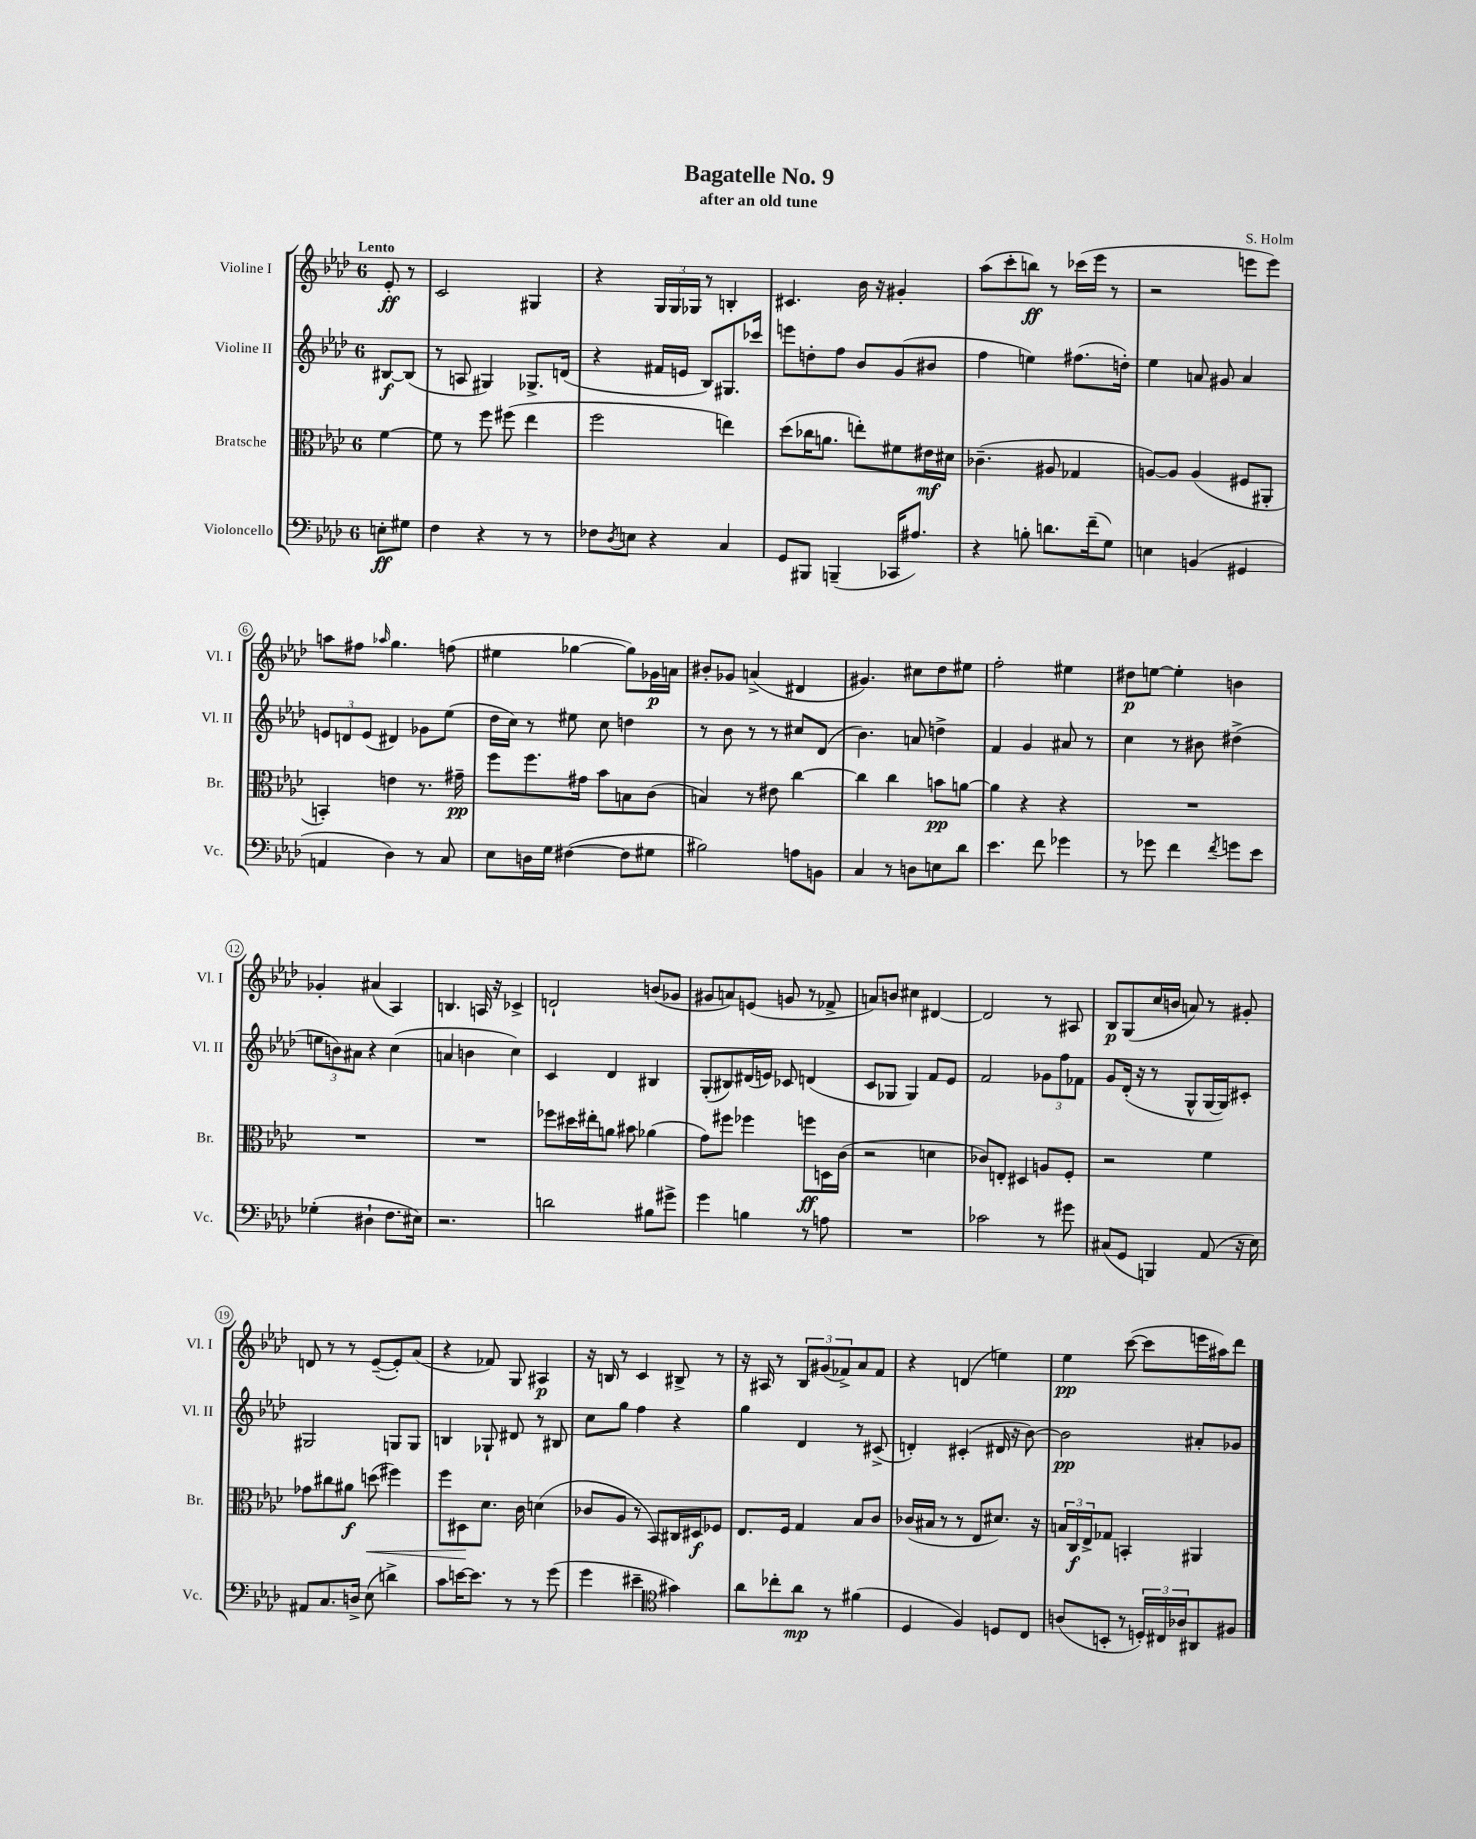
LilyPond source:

\header { title = "Bagatelle No. 9" composer = "S. Holm" subtitle = "after an old tune" }
<<
\new StaffGroup <<
\new Staff = "s0" \with { instrumentName = "Violine I" shortInstrumentName = "Vl. I" } {
    \clef treble \key aes \major \once \override Staff.TimeSignature.style = #'single-digit \time 6/8 \partial 4 \tempo "Lento"
    ees'8-.\ff r8 |
    c'2 gis4 |
    r4 \tuplet 3/2 { g16 g16 ges16 } r8 b4-. |
    cis'4. bes'16 r16 gis'4-. |
    aes''8( c'''8-. b''8\ff) r8 ces'''16( ees'''16 r8 |
    r2 e'''8 e'''8) |
    a''8 fis''8 \grace { aes''16 } g''4. f''8( |
    eis''4 ges''4~ ges''8) ges'16\p a'16 |
    bis'8-. ges'8 a'4->( dis'4 |
    gis'4.) cis''8 des''8 eis''8 |
    f''2-. eis''4 |
    dis''8\p e''8~ e''4-. b'4 |
    ges'4-. ais'4( aes4) |
    b4. a16 r16 ces'4-> |
    d'2-! b'8( ges'8 |
    gis'8 a'8) e'8( g'8 r8 fes'8-> |
    a'8) b'8 cis''4 dis'4~ |
    dis'2 r8 ais8 |
    bes8\p g8( c''16 b'16 a'8) r8 gis'8-. |
    d'8 r8 r8 ees'8~--( ees'8-.) aes'8( |
    r4 fes'8) g8 ais4\p |
    r16 b16 r8 c'4 bis8-> r8 |
    r16 ais16 r8 \tuplet 3/2 { bes8 gis'8( fes'8->) } aes'8 fes'8 |
    r4 d'4( e''4) |
    ees''4\pp c'''8~( c'''8 e'''16 ais''16) des'''8 \bar "|." |
}
\new Staff = "s1" \with { instrumentName = "Violine II" shortInstrumentName = "Vl. II" } {
    \clef treble \key aes \major \once \override Staff.TimeSignature.style = #'single-digit \time 6/8 \partial 4
    bis8~\f bis8( |
    r8 a8 gis4) ges8.-> d'16( |
    r4 fis'16 e'16 bes8) gis8. ces'''16 |
    e'''8 d''8-. f''8 bes'8 g'8( bis'8 |
    f''4 e''4) fis''8.( d''16-.) |
    ees''4 a'8 gis'8 a'4 |
    \tuplet 3/2 { e'8 d'8 e'8( } dis'4) ges'8 ees''8( |
    des''16 c''16) r8 eis''8 c''8 d''4 |
    r8 bes'8 r8 r8 cis''8 des'8( |
    bes'4.) a'8 d''4-> |
    f'4 g'4 ais'8 r8 |
    c''4 r8 bis'8 dis''4->( |
    \tuplet 3/2 { e''8 b'8) ais'8 } r4 c''4( |
    a'4 b'4 c''4) |
    c'4 des'4 bis4 |
    g8-.( bis8) dis'16( e'16) ces'8 d'4( |
    c'8 ges8 ges4) f'8 ees'8 |
    f'2 \tuplet 3/2 { ges'8 f''8 fes'8 } |
    g'8 des'16-.( r16 r8 g8-^ g16~ g16) cis'8-. |
    gis2 g8 g8 |
    b4 ges8-! dis'8 r8 bis8 |
    c''8 g''8 f''4 r4 |
    g''4 des'4 r8 cis'8->( |
    d'4-.) cis'4-.( dis'16 r16 bes'8~) |
    bes'2\pp ais'8-. ges'8 \bar "|." |
}
\new Staff = "s2" \with { instrumentName = "Bratsche" shortInstrumentName = "Br." } {
    \clef alto \key aes \major \once \override Staff.TimeSignature.style = #'single-digit \time 6/8 \partial 4
    f'4~ |
    f'8 r8 f''8 fis''8( ees''4 |
    f''2 e''4) |
    des''8( ces''16 a'8. e''8-.) fis'8 eis'16\mf dis'16 |
    ces'4.--( ais8 ges4 |
    a8~) a8 a4( fis8 ais,8-. |
    b,4-.) e'4 r8. gis'16--\pp |
    f''8 f''8. gis'16 bes'8 b8 c'8( |
    b4) r8 eis'8 c''4~ |
    c''4 c''4 b'8\pp a'8~ |
    a'4 r4 r4 |
    R2. |
    R2. |
    R2. |
    fes''8 dis''16 eis''16-. a'8 bis'8 aes'4( |
    g'8) fis''8 fes''4 f''8\ff d16 c'16( |
    r2 d'4 |
    ces'8) e8-. dis4 a8 f8-. |
    r2 f'4 |
    ges'8 cis''8 ais'8\f d''8\<( fis''4) |
    f''8 dis8\! des'8. c'16 d'4( |
    ces'8 aes8 r8 bes,8) cis16 dis16\f fes8 |
    ees8. f16 g4 bes8 c'8 |
    ces'16( bis16 r8 r8 ees8 dis'8.) r16 |
    \tuplet 3/2 { b16 c16\f ees16-> } ges8 b,4-. ais,4 \bar "|." |
}
\new Staff = "s3" \with { instrumentName = "Violoncello" shortInstrumentName = "Vc." } {
    \clef bass \key aes \major \once \override Staff.TimeSignature.style = #'single-digit \time 6/8 \partial 4
    e8-.\ff gis8 |
    f4 r4 r8 r8 |
    fes8 \acciaccatura { des8 } e8 r4 c4 |
    g,8 bis,,8 b,,4--( ces,16 ais8.) |
    r4 b8-. d'8. f'16--( g8) |
    e4 b,4( gis,4 |
    a,4 des4) r8 c8 |
    ees8 d16 g16 fis4~( fis8 gis8 |
    bis2) a8 b,8 |
    c4 r8 d8 e8 des'8 |
    ees'4. f'8 ges'4 |
    r8 ges'8 f'4 \acciaccatura { f'8 } g'8 ees'8 |
    ges4-.( dis4-! f8. eis16) |
    r2. |
    d'2 bis8 gis'8-> |
    g'4 b4 r8 a8 |
    R2. |
    ces'2 r8 gis'8 |
    cis8( g,8 b,,4) aes,8( r16 ees16) |
    ais,8 c8. d16-> ees8( d'4->) |
    c'8 e'16~ e'8. r8 r8 g'8( |
    g'4 eis'4-- \clef tenor gis'4) |
    aes'8 ces''8-. aes'8\mp r8 fis'4( |
    des4 f4) d8 c8 |
    a8( b,8-. r8 \tuplet 3/2 { d16-.) cis16 aes16 } ais,8 fis8 \bar "|." |
}
>>
>>
\layout { \context { \Score \override BarNumber.stencil = #(make-stencil-circler 0.1 0.3 ly:text-interface::print) } }
